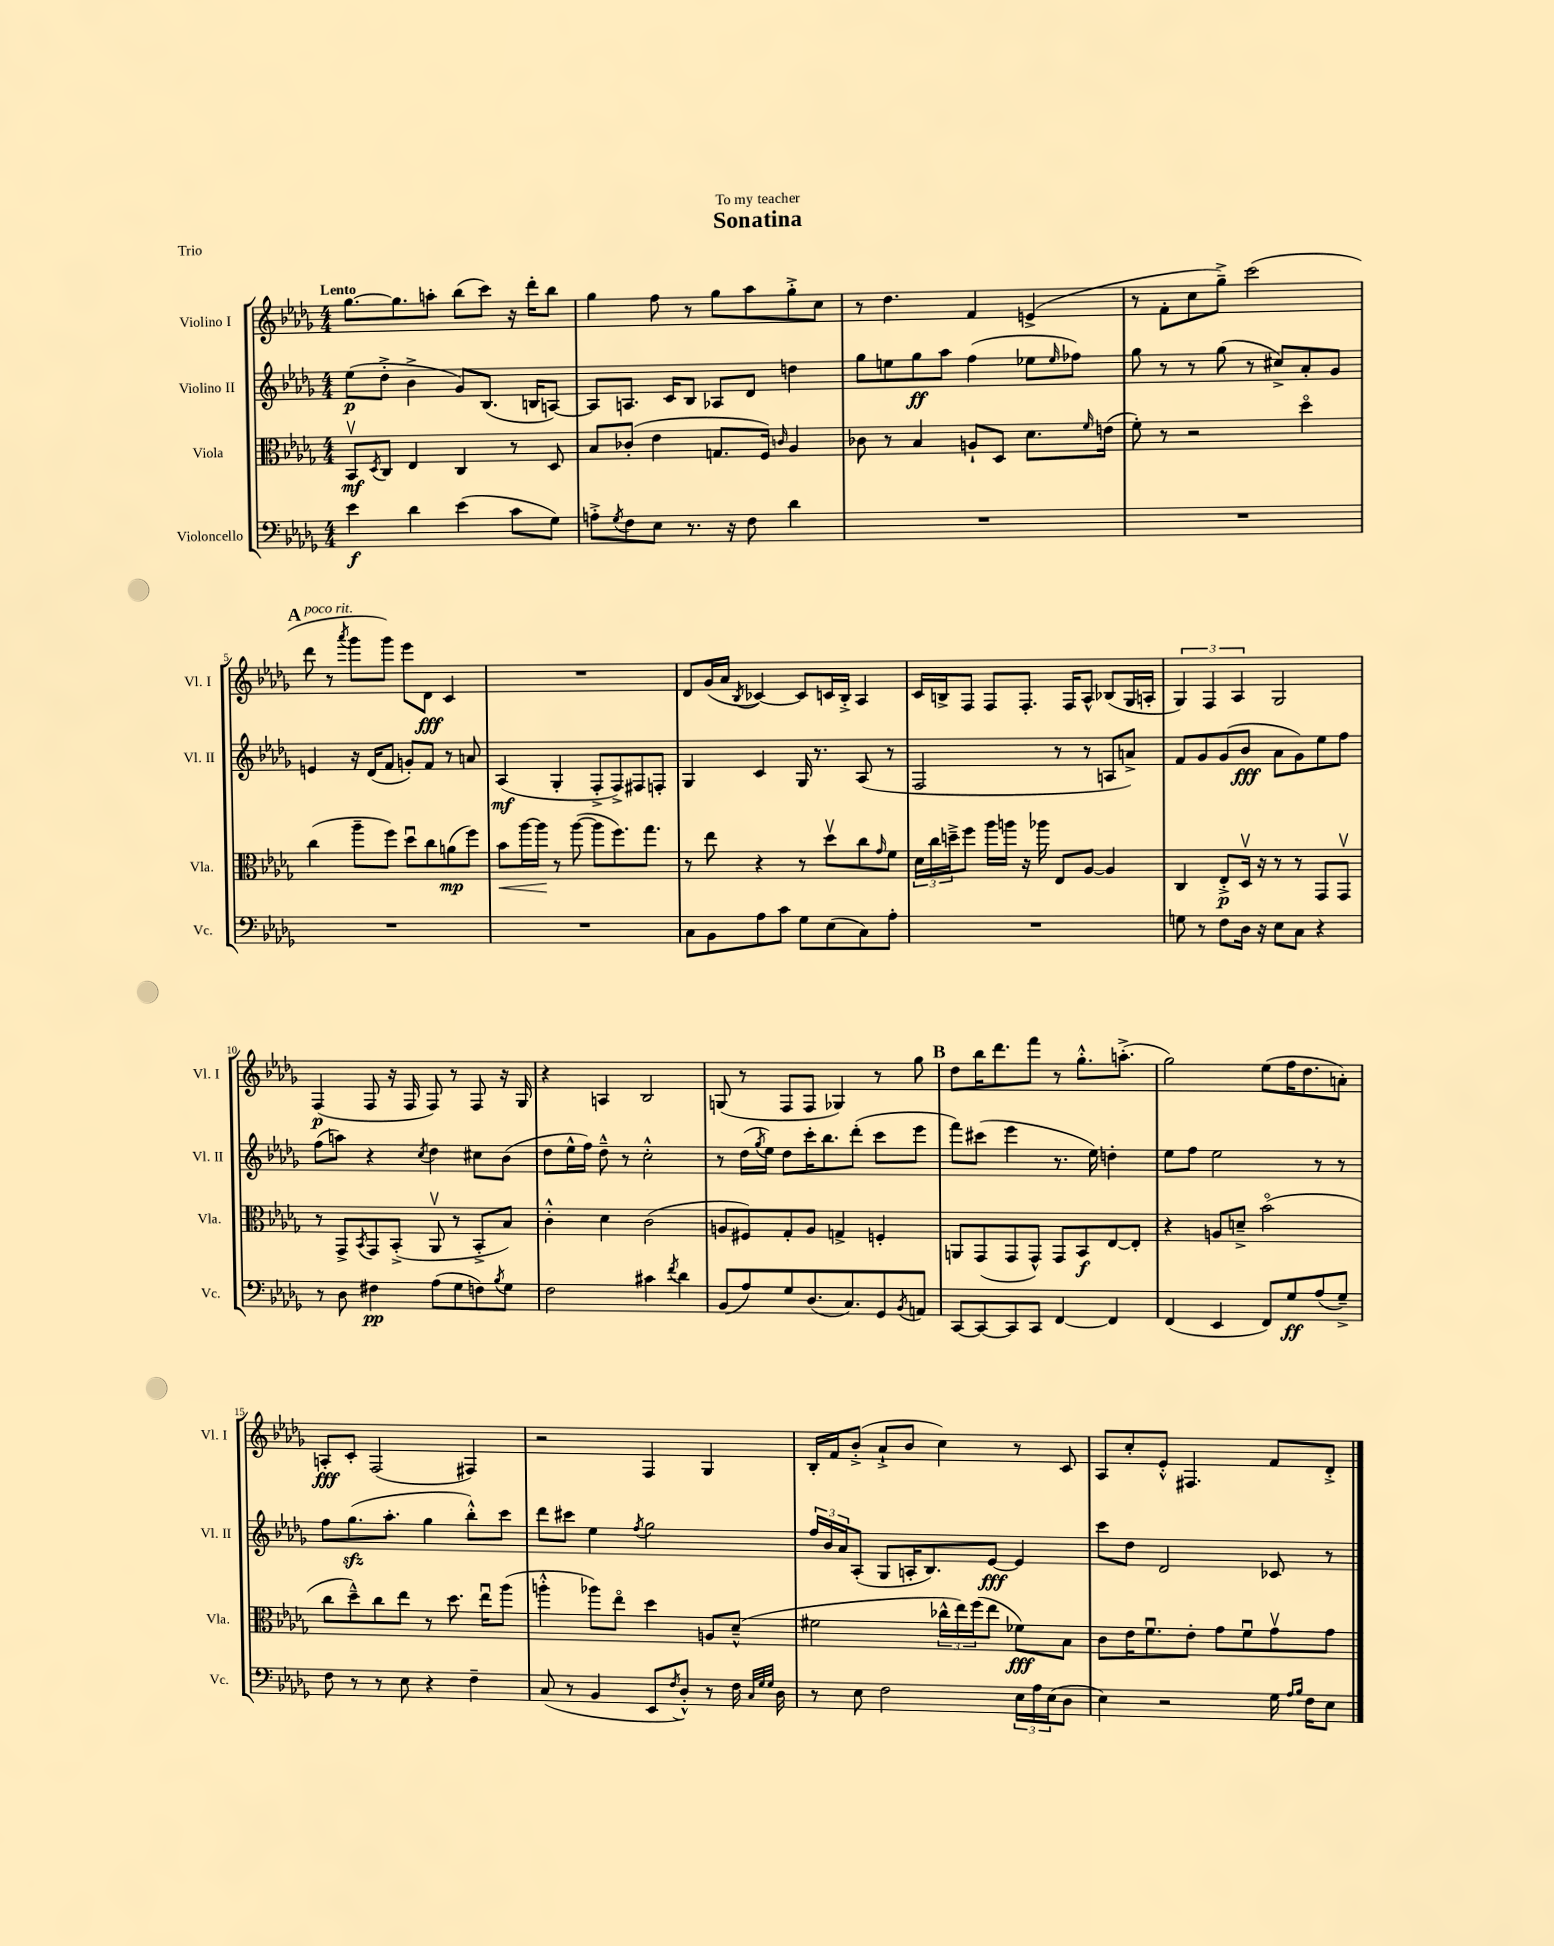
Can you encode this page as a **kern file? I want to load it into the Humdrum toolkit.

**kern	**dynam	**kern	**dynam	**kern	**dynam	**kern	**dynam
*part4	*part4	*part3	*part3	*part2	*part2	*part1	*part1
*staff4	*staff4	*staff3	*staff3	*staff2	*staff2	*staff1	*staff1
*I"Violoncello	*	*I"Viola	*	*I"Violino II	*	*I"Violino I	*
*I'Vc.	*	*I'Vla.	*	*I'Vl. II	*	*I'Vl. I	*
*clefF4	*	*clefC3	*	*clefG2	*	*clefG2	*
*k[b-e-a-d-g-]	*	*k[b-e-a-d-g-]	*	*k[b-e-a-d-g-]	*	*k[b-e-a-d-g-]	*
*M4/4	*	*M4/4	*	*M4/4	*	*M4/4	*
=1	=1	=1	=1	=1	=1	=1	=1
!	!	!	!	!	!	!LO:TX:a:B:t=Lento	!
4e-\	f	8BB-v/L	mf	(8ee-\L	p	[8.gg-\L	.
.	.	8qD-/	.	.	.	.	.
.	.	8C/J	.	8dd-'^\J	.	.	.
.	.	.	.	.	.	8.gg-\]	.
4d-\	.	4E-/	.	4b-^\	.	.	.
.	.	.	.	.	.	8aan'\J	.
(4e-\	.	4C/	.	8g-/L)	.	(8bb-\L	.
.	.	.	.	(8.B-/J	.	8ccc\J)	.
8c\L	.	8r	.	.	.	16r	.
.	.	.	.	16Bn/KL	.	16ddd-'\KL	.
8G-\J)	.	8D-/	.	[8An/J)	.	8bb-\J	.
=2	=2	=2	=2	=2	=2	=2	=2
8An'^\L	.	8B-/L	.	8A/L]	.	4gg-\	.
8qG-/	.	.	.	.	.	.	.
8F\	.	(8c-X'/J	.	8.An/J	.	.	.
8E-\J	.	4e-\	.	.	.	8ff\	.
.	.	.	.	16c/KL	.	.	.
8.r	.	.	.	8B-/J	.	8r	.
.	.	8.Gn/L	.	8A-X/L	.	8gg-\L	.
16r	.	.	.	.	.	.	.
8F\	.	.	.	8d-/J	.	8aa-\	.
.	.	16F/Jk)	.	.	.	.	.
.	.	16qqcn/	.	.	.	.	.
4d-\	.	4A-/	.	4ddn\	.	8gg-'^\	.
.	.	.	.	.	.	8cc\J	.
=3	=3	=3	=3	=3	=3	=3	=3
1r	.	8c-X\	.	8gg-\L	.	8r	.
.	.	8r	.	8een\	.	4.dd-\	.
.	.	4B-/	.	8gg-\	ff	.	.
.	.	.	.	8aa-\J	.	.	.
.	.	8An`/L	.	(4ff\	.	4f/	.
.	.	8D-/J	.	.	.	.	.
.	.	8.d-\L	.	8ee-X\L	.	(4en^/	.
.	.	.	.	16qqee-/	.	.	.
.	.	.	.	8ff-X\J)	.	.	.
.	.	16qqf/	.	.	.	.	.
.	.	(16en\Jk	.	.	.	.	.
=4	=4	=4	=4	=4	=4	=4	=4
1r	.	8f'\)	.	8gg-\	.	8r	.
.	.	8r	.	8r	.	8f'\L	.
.	.	2r	.	8r	.	8cc\	.
.	.	.	.	(8gg-\	.	8gg-~^\J)	.
.	.	.	.	8r	.	(2ccc\	.
.	.	.	.	8cc#X^/L)	.	.	.
.	.	4dd-\	.	8a-'/	.	.	.
.	.	.	.	8g-/J	.	.	.
!!LO:LB:g=z
!!LO:REH:place=s1:t=A
=5	=5	=5	=5	=5	=5	=5	=5
!	!	!	!	!	!	!LO:TX:a:i:t=poco rit.	!
1r	.	(4cc\	.	4en/	.	8ddd-\	.
.	.	.	.	.	.	8r	.
.	.	.	.	.	.	8qaaa-/	.
.	.	8aa-~\L	.	16r	.	8ggg-\L	.
.	.	.	.	(16d-/KL	.	.	.
.	.	8ff\J)	.	8f/J	.	8ggg-\J)	.
.	.	8dd-u\L	.	8gn'/L)	.	8eee-\L	.
.	.	8cc\	.	8f/J	.	8d-\J	fff
.	.	(8an\	mp	8r	.	4c/	.
.	.	8ff\J)	.	8an/	.	.	.
=6	=6	=6	=6	=6	=6	=6	=6
!	!	!	!LO:HP:b	!	!	!	!
1r	.	8b-\L	<	(4A-/	mf	1r	.
.	.	[16aa-\L	.	.	.	.	.
.	.	16aa-\JJ]	.	.	.	.	.
.	.	8r	[	4G-'/	.	.	.
.	.	([8aa-\	.	.	.	.	.
.	.	8aa-\L]	.	8F'^/L	.	.	.
.	.	8.ff\)	.	8F^/)	.	.	.
.	.	.	.	8F#X/	.	.	.
.	.	8.gg-\J	.	.	.	.	.
.	.	.	.	8Fn'/J	.	.	.
=7	=7	=7	=7	=7	=7	=7	=7
8C\L	.	8r	.	4G-/	.	8d-/L	.
8BB-\	.	8ee-\	.	.	.	(16g-/L	.
.	.	.	.	.	.	16a-/JJ	.
.	.	.	.	.	.	8qB-/	.
8A-\	.	4r	.	4c/	.	[4c-X/)	.
8c\J	.	.	.	.	.	.	.
8G-\L	.	8r	.	16G-/	.	8c-/L]	.
.	.	.	.	8.r	.	.	.
(8E-\	.	8dd-v\L	.	.	.	16cn/L	.
.	.	.	.	.	.	16B-'^/JJ	.
8C\)	.	8cc\	.	(8A-/	.	4A-/	.
.	.	16qqg-/	.	.	.	.	.
8A-'\J	.	8f\J	.	8r	.	.	.
=8	=8	=8	=8	=8	=8	=8	=8
1r	.	24d-\LL	.	2F/	.	16c/LL	.
.	.	24cc\	.	.	.	.	.
.	.	.	.	.	.	16Bn^/J	.
.	.	24ddn~^\J	.	.	.	.	.
.	.	8ff\J	.	.	.	8F/J	.
.	.	16aa-\LL	.	.	.	8F/L	.
.	.	16aan\JJ	.	.	.	.	.
.	.	16r	.	.	.	8.F'/J	.
.	.	16aa-X\	.	.	.	.	.
.	.	8E-/L	.	8r	.	.	.
.	.	.	.	.	.	16F/KL	.
.	.	[8A-/J	.	8r	.	8A-^^/J	.
.	.	4A-/]	.	8An/L	.	(8B-X/L	.
.	.	.	.	8an^/J)	.	16G-/L	.
.	.	.	.	.	.	16An'/JJ	.
=9	=9	=9	=9	=9	=9	=9	=9
8Gn\	.	4C/	.	8f/L	.	6G-/)	.
8r	.	.	.	8g-/	.	.	.
.	.	.	.	.	.	6F/	.
8F\L	.	8E-'^/L	p	(8g-/	.	.	.
.	.	.	.	.	.	6A-/	.
16D-\Jk	.	16D-v/Jk	.	8b-/J	fff	.	.
16r	.	16r	.	.	.	.	.
8E-\L	.	8r	.	8a-\L	.	2G-/	.
8C\J	.	8r	.	8g-\)	.	.	.
4r	.	8GG-/L	.	8ee-\	.	.	.
.	.	8GG-v/J	.	8ff\J	.	.	.
!!LO:LB:g=z
=10	=10	=10	=10	=10	=10	=10	=10
8r	.	8r	.	(8ff\L	.	(4F/	p
8D-\	.	8GG-^/L	.	8aan\J)	.	.	.
.	.	8qBB-/	.	.	.	.	.
4F#X\	pp	8GG-/	.	4r	.	8F/	.
.	.	(8BB-'^/J	.	.	.	16r	.
.	.	.	.	.	.	16F/	.
.	.	.	.	8qcc/	.	.	.
(8A-\L	.	8AA-v/	.	4dd-\	.	8F/)	.
8G-\	.	8r	.	.	.	8r	.
8Fn\)	.	8BB-'^/L	.	8cc#X\L	.	8F/	.
8qB-/	.	.	.	.	.	.	.
8G-\J	.	8B-/J)	.	(8b-\J	.	16r	.
.	.	.	.	.	.	16G-/	.
=11	=11	=11	=11	=11	=11	=11	=11
2F\	.	4c'^^\	.	8dd-\L	.	4r	.
.	.	.	.	16ee-^^\L	.	.	.
.	.	.	.	16ff\JJ)	.	.	.
.	.	4d-\	.	8dd-~^^\	.	4An/	.
.	.	.	.	8r	.	.	.
4c#X\	.	(2c\	.	2cc'^^\	.	2B-/	.
8qf/	.	.	.	.	.	.	.
4d-\	.	.	.	.	.	.	.
=12	=12	=12	=12	=12	=12	=12	=12
(8BB-/L	.	8An/L	.	8r	.	(8Gn/	.
8A-/)	.	8F#X/)	.	(16dd-\LL	.	8r	.
.	.	.	.	8qgg-/	.	.	.
.	.	.	.	16ee-\JJ)	.	.	.
8G-/	.	8G-'/	.	8dd-\L	.	8F/L	.
(8.D-/	.	8A/J	.	16ccc'\K	.	8F/J	.
.	.	.	.	8.bb-\	.	.	.
.	.	4Gn^/	.	.	.	4G-X/)	.
8.C/)	.	.	.	.	.	.	.
.	.	.	.	(8ddd-'\J	.	.	.
8GG-/	.	4Fn'/	.	8ccc\L	.	8r	.
8qBB-/	.	.	.	.	.	.	.
8AAn/J	.	.	.	8eee-\J	.	8gg-\	.
!!LO:REH:place=s1:t=B
=13	=13	=13	=13	=13	=13	=13	=13
[8CC/L	.	8AAn/L	.	8fff\L)	.	8dd-\L	.
8CC/_	.	(8GG-/	.	(8ccc#X\J	.	16bb-\K	.
.	.	.	.	.	.	8.ddd-\	.
8CC/]	.	8GG-/	.	4eee-\	.	.	.
8CC/J	.	8GG-^^/J)	.	.	.	8fff\J	.
[4FF/	.	8GG-/L	.	8.r	.	8r	.
.	.	8BB-/	f	.	.	8.gg-'^^\L	.
.	.	.	.	16ee-\)	.	.	.
4FF/]	.	[8E-/	.	4ddn'\	.	.	.
.	.	.	.	.	.	(8.aan'^\J	.
.	.	8E-'/J]	.	.	.	.	.
=14	=14	=14	=14	=14	=14	=14	=14
(4FF/	.	4r	.	8ee-\L	.	2gg-\)	.
.	.	.	.	8ff\J	.	.	.
4EE-/	.	8An/L	.	2ee-\	.	.	.
.	.	8dn~^/J	.	.	.	.	.
8FF/L)	.	(2b-\	.	.	.	(8ee-\L	.
8G-/	ff	.	.	.	.	16ff\K	.
.	.	.	.	.	.	8.dd-\	.
(8A-/	.	.	.	8r	.	.	.
8G-~^/J)	.	.	.	8r	.	8an'\J)	.
!!LO:LB:g=z
=15	=15	=15	=15	=15	=15	=15	=15
8F\	.	8cc\L	.	8ff\L	.	8An'/L	fff
8r	.	8dd-~^^\)	.	(8.gg-zz\	.	8c'/J	.
8r	.	8cc\	.	.	.	(2F/	.
.	.	.	.	8.aa-'\J	.	.	.
8E-\	.	8ee-\J	.	.	.	.	.
4r	.	8r	.	4gg-\	.	.	.
.	.	8.dd-\	.	.	.	.	.
4F~\	.	.	.	8bb-'^^\L)	.	4F#X/)	.
.	.	16ee-u\KL	.	.	.	.	.
.	.	(8aa-\J	.	8ccc\J	.	.	.
=16	=16	=16	=16	=16	=16	=16	=16
(8C/	.	4aan'^^\	.	8ddd-\L	.	2r	.
8r	.	.	.	8ccc#X\J	.	.	.
4BB-/	.	8aa-X\L)	.	4ee-\	.	.	.
.	.	8ee-\J	.	.	.	.	.
.	.	.	.	8qff/	.	.	.
8EE-/L	.	4dd-\	.	2gg-\	.	4F/	.
8qF/	.	.	.	.	.	.	.
8D-'^^/J)	.	.	.	.	.	.	.
8r	.	8An/L	.	.	.	4G-/	.
16F\	.	(8d-~^^/J	.	.	.	.	.
32qqC/LLL	.	.	.	.	.	.	.
32qqG-/	.	.	.	.	.	.	.
32qqG-/JJJ	.	.	.	.	.	.	.
16D-\	.	.	.	.	.	.	.
=17	=17	=17	=17	=17	=17	=17	=17
8r	.	2f#X\	.	24ff/LL	.	16B-'/LL	.
.	.	.	.	24b-/	.	.	.
.	.	.	.	.	.	16f/J	.
.	.	.	.	24a-/J	.	.	.
8E-\	.	.	.	(8A-'/J	.	(8b-'^/J	.
2F\	.	.	.	8G-/L	.	8a-`^/L	.
.	.	.	.	16An'/K	.	8b-/J	.
.	.	.	.	8.B-/)	.	.	.
.	.	24cc-X^^\LL	.	.	.	4cc\)	.
.	.	24ee-\)	.	.	.	.	.
.	.	(24ff\J	.	.	.	.	.
.	.	8ee-\J	.	[8e-/J	fff	.	.
24E-\LL	.	8f-X\L)	fff	4e-/]	.	8r	.
24A-\	.	.	.	.	.	.	.
(24E-\J	.	.	.	.	.	.	.
8D-\J	.	8B-\J	.	.	.	8c/	.
=18	=18	=18	=18	=18	=18	=18	=18
4E-\)	.	8c\L	.	8ccc\L	.	8A-/L	.
.	.	16e-\K	.	8dd-\J	.	8cc'/	.
.	.	8.fu\	.	.	.	.	.
2r	.	.	.	2d-/	.	8e-'^^/J	.
.	.	8e-'\J	.	.	.	4.F#X/	.
.	.	8g-\L	.	.	.	.	.
.	.	8fu\	.	.	.	.	.
16G-\	.	8g-v\	.	8c-X/	.	8f/L	.
16qqA-/LL	.	.	.	.	.	.	.
16qqB-/JJ	.	.	.	.	.	.	.
16F\KL	.	.	.	.	.	.	.
8E-\J	.	8g-\J	.	8r	.	8d-'^/J	.
==	==	==	==	==	==	==	==
*-	*-	*-	*-	*-	*-	*-	*-
